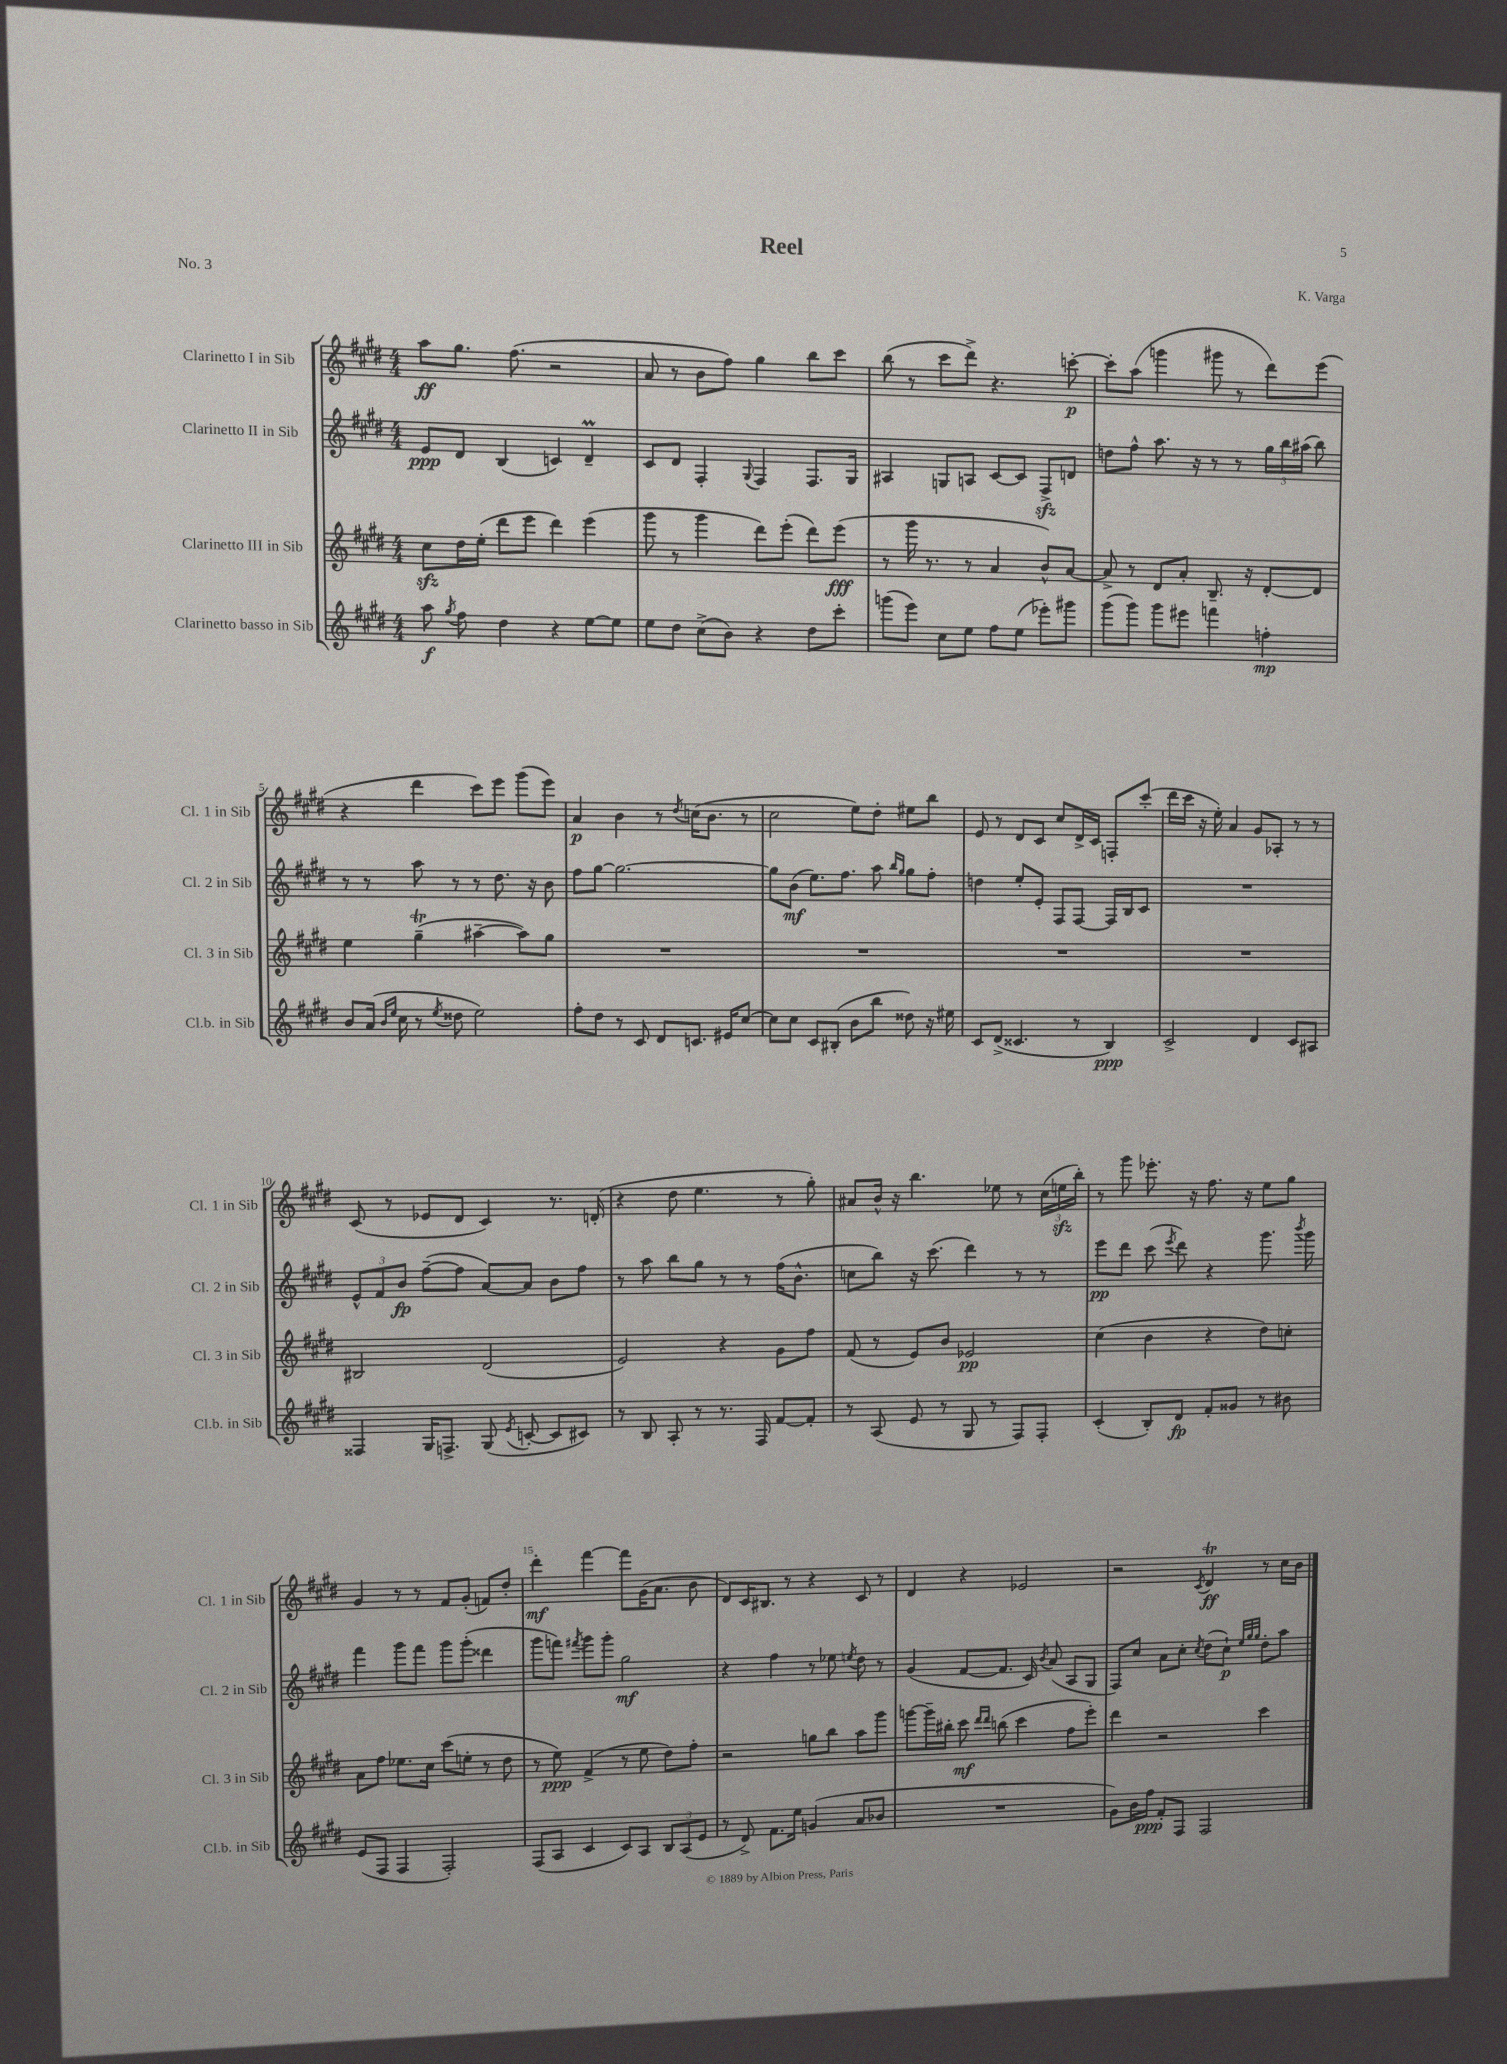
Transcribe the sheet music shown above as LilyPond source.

\header { title = "Reel" composer = "K. Varga" piece = "No. 3" }
<<
\new StaffGroup <<
\new Staff = "s0" \with { instrumentName = "Clarinetto I in Sib" shortInstrumentName = "Cl. 1 in Sib" } {
    \clef treble \key e \major \numericTimeSignature \time 4/4
    \autoBeamOff a''8[\ff gis''8.] fis''8.( r2 |
    a'8 r8 b'8[ fis''8]) gis''4 b''8[ cis'''8] |
    b''8( r8 cis'''8[ dis'''8]->) r4. c'''8~-.\p |
    c'''8[-. a''8]( g'''4 gis'''8 r8 dis'''8[) e'''8]( |
    r4 dis'''4 cis'''8[) e'''8] gis'''8[( e'''8]) |
    a'4\p b'4 r8 \acciaccatura { dis''8 } c''16[( b'8.] r8 |
    cis''2 e''8[) dis''8]-. eis''8[ b''8] |
    e'8 r8 dis'8[ cis'8] cis''8[ dis'16-> cis'16] f8[-. cis'''8]-.( |
    dis'''16[ cis'''16] r16 e''16-.) a'4 gis'8[ aes8]-. r8 r8 |
    cis'8( r8 ees'8[ dis'8] cis'4) r8. d'16-.( |
    r4 dis''8 e''4. r8 gis''8-.) |
    ais'8[ b'16]-^ r16 b''4. ees''8 r8 \tuplet 3/2 { cis''16[( e''16\sfz b''16]-.) } |
    r8 gis'''8 ees'''8.-. r16 fis''8. r16 e''8[ gis''8] |
    gis'4 r8 r8 fis'8[ gis'8]-.( f'8[) dis''8]-. |
    dis'''4-.\mf fis'''4~ fis'''8[ gis'16( a'8.] b'8 |
    dis'8[) cis'16 bis8.] r8 r4 cis'8 r8 |
    dis'4 r4 ees'2 |
    r2 \acciaccatura { cis'8 } dis'4\trill\ff r8 cis''16[ b'16] \bar "|." |
}
\new Staff = "s1" \with { instrumentName = "Clarinetto II in Sib" shortInstrumentName = "Cl. 2 in Sib" } {
    \clef treble \key e \major \numericTimeSignature \time 4/4
    \autoBeamOff e'8[\ppp dis'8] b4( c'4) dis'4--\prall |
    cis'8[ dis'8] fis4-. \appoggiatura { gis8 } fis4 fis8.[ gis16] |
    ais4 g8[ a8] cis'8[~ cis'8] fis8[->\sfz d'8] |
    d''8[ fis''8]-^ a''8. r16 r8 r8 \tuplet 3/2 { gis''16[ b''16 ais''16]( } b''8) |
    r8 r8 a''8 r8 r8 dis''8. r16 b'8 |
    fis''8[ gis''8]~ gis''2.~ |
    gis''8[ b'8]\mf( e''8.[) fis''8.] a''8 \grace { b''16[ gis''16] } gis''8[ fis''8]-. |
    d''4 e''8[-. e'8]-. fis8[ fis8]~ fis16[ b16 cis'8] |
    R1 |
    \tuplet 3/2 { e'8[-^ fis'8 b'8]\fp } fis''8[~--( fis''8] a'8[~) a'8] b'8[ fis''8] |
    r8 a''8 b''8[ gis''8] r8 r8 fis''16[( b'8.]-^ |
    c''8[ b''8]) r16 cis'''8.( dis'''4) r8 r8 |
    e'''8[\pp dis'''8] cis'''8( \acciaccatura { e'''8 } dis'''8) r4 gis'''8. \acciaccatura { b'''8 } gis'''16 |
    fis'''4 gis'''8[ fis'''8] gis'''8[ gis'''8]-.( disis'''4 |
    gis'''8[ f'''8]) \acciaccatura { fis'''8 } gis'''8[ gis'''8]-. gis''2\mf |
    r4 fis''4 r8 ees''8 \acciaccatura { e''8 } dis''8 r8 |
    gis'4( fis'8[~ fis'8.] cis'16) \acciaccatura { b'8 } a'8( a8[ gis8] |
    fis8[) cis''8] a'8[ cis''8]-. \acciaccatura { cis''8 } dis''8[( cis''8]-!\p) \grace { e''32[ gis''32 gis''32] } dis''8[-. a''8] \bar "|." |
}
\new Staff = "s2" \with { instrumentName = "Clarinetto III in Sib" shortInstrumentName = "Cl. 3 in Sib" } {
    \clef treble \key e \major \numericTimeSignature \time 4/4
    \autoBeamOff cis''8[\sfz dis''16 e''16]-.( dis'''8[ e'''8] dis'''4) e'''4( |
    gis'''8 r8 gis'''4 dis'''8[) e'''8]-.( dis'''8[) e'''8]\fff( |
    r8 gis'''16 r8. r8 a'4 b'8[-^) a'8]~ |
    a'8-> r8 dis'8[ a'8]-. b8.-- r16 dis'8[~-. dis'8] |
    e''4 gis''4--\trill( ais''4~-- ais''8[) gis''8] |
    R1 |
    R1 |
    R1 |
    R1 |
    bis2 dis'2( |
    e'2) r4 gis'8[ fis''8] |
    fis'8( r8 e'8[) b'8] ees'2\pp |
    cis''4( b'4 r4 dis''8[) c''8]-. |
    a'8[ fis''8] ees''8.[ cis''16] cis'''8[( e''8]-. r8 dis''8 |
    r8 e''8\ppp) fis'4->( r8 e''8 dis''8[) fis''8]-. |
    r2 g''8[ b''8] a''8[ gis'''8] |
    g'''8[~ g'''16-- bis''16]-. cis'''8\mf \grace { dis'''16[ dis'''16] } b''8( cis'''4 fis''8[ e'''8]-.) |
    dis'''4 r2 cis'''4 \bar "|." |
}
\new Staff = "s3" \with { instrumentName = "Clarinetto basso in Sib" shortInstrumentName = "Cl.b. in Sib" } {
    \clef treble \key e \major \numericTimeSignature \time 4/4
    \autoBeamOff a''8\f \acciaccatura { gis''8 } fis''8 dis''4 r4 e''8[~ e''8] |
    e''8[ dis''8] cis''8[->( b'8]) r4 dis''8[ cis'''8]-. |
    g'''8[( e'''8]) cis''8[ e''8] fis''8[ e''8]( ees'''8[-.) gis'''8] |
    gis'''8[( gis'''8]) gis'''8[ eis'''8] f'''4 f''4-.\mp |
    b'8[ a'16]( \grace { b'16[ e''16] } cis''16 r8 \acciaccatura { e''8 } disis''8 e''2) |
    fis''8[-. dis''8] r8 cis'8 dis'8[ c'8.] eis'16[ cis''8]~ |
    cis''8[ cis''8] cis'8[ bis8]-.( b'8[ b''8] disis''8) r16 eis''16 |
    cis'8[ dis'8]->( cisis'4. r8 b4\ppp) |
    cis'2-> dis'4 cis'8[ ais8] |
    fisis4 gis16[ f8.]-> gis8( \acciaccatura { e'8 } c'8~-. c'8[ cis'8]) |
    r8 b8 a8-. r8 r8. fis16 fis'8[~ fis'8]-. |
    r8 a8( e'8 r8 gis8 r8 fis8[) fis8]-. |
    cis'4-.( b8[-.) dis'8]\fp fis'8[-. gisis'8] r8 bis'8 |
    e'8[( fis8] fis4 fis2-.) |
    fis8[( a8] cis'4 cis'8[) a8] \tuplet 3/2 { b8[ a8( e'8] } |
    r8 dis'8->) fis'8.[ e''16] g'4( a'8[ bes'8] |
    R1 |
    gis'8[) b'16 fis''16]\ppp fis'8[-. fis8] fis2 \bar "|." |
}
>>
>>
\layout { \context { \Score \override BarNumber.break-visibility = ##(#f #t #t) barNumberVisibility = #(every-nth-bar-number-visible 5) } }
